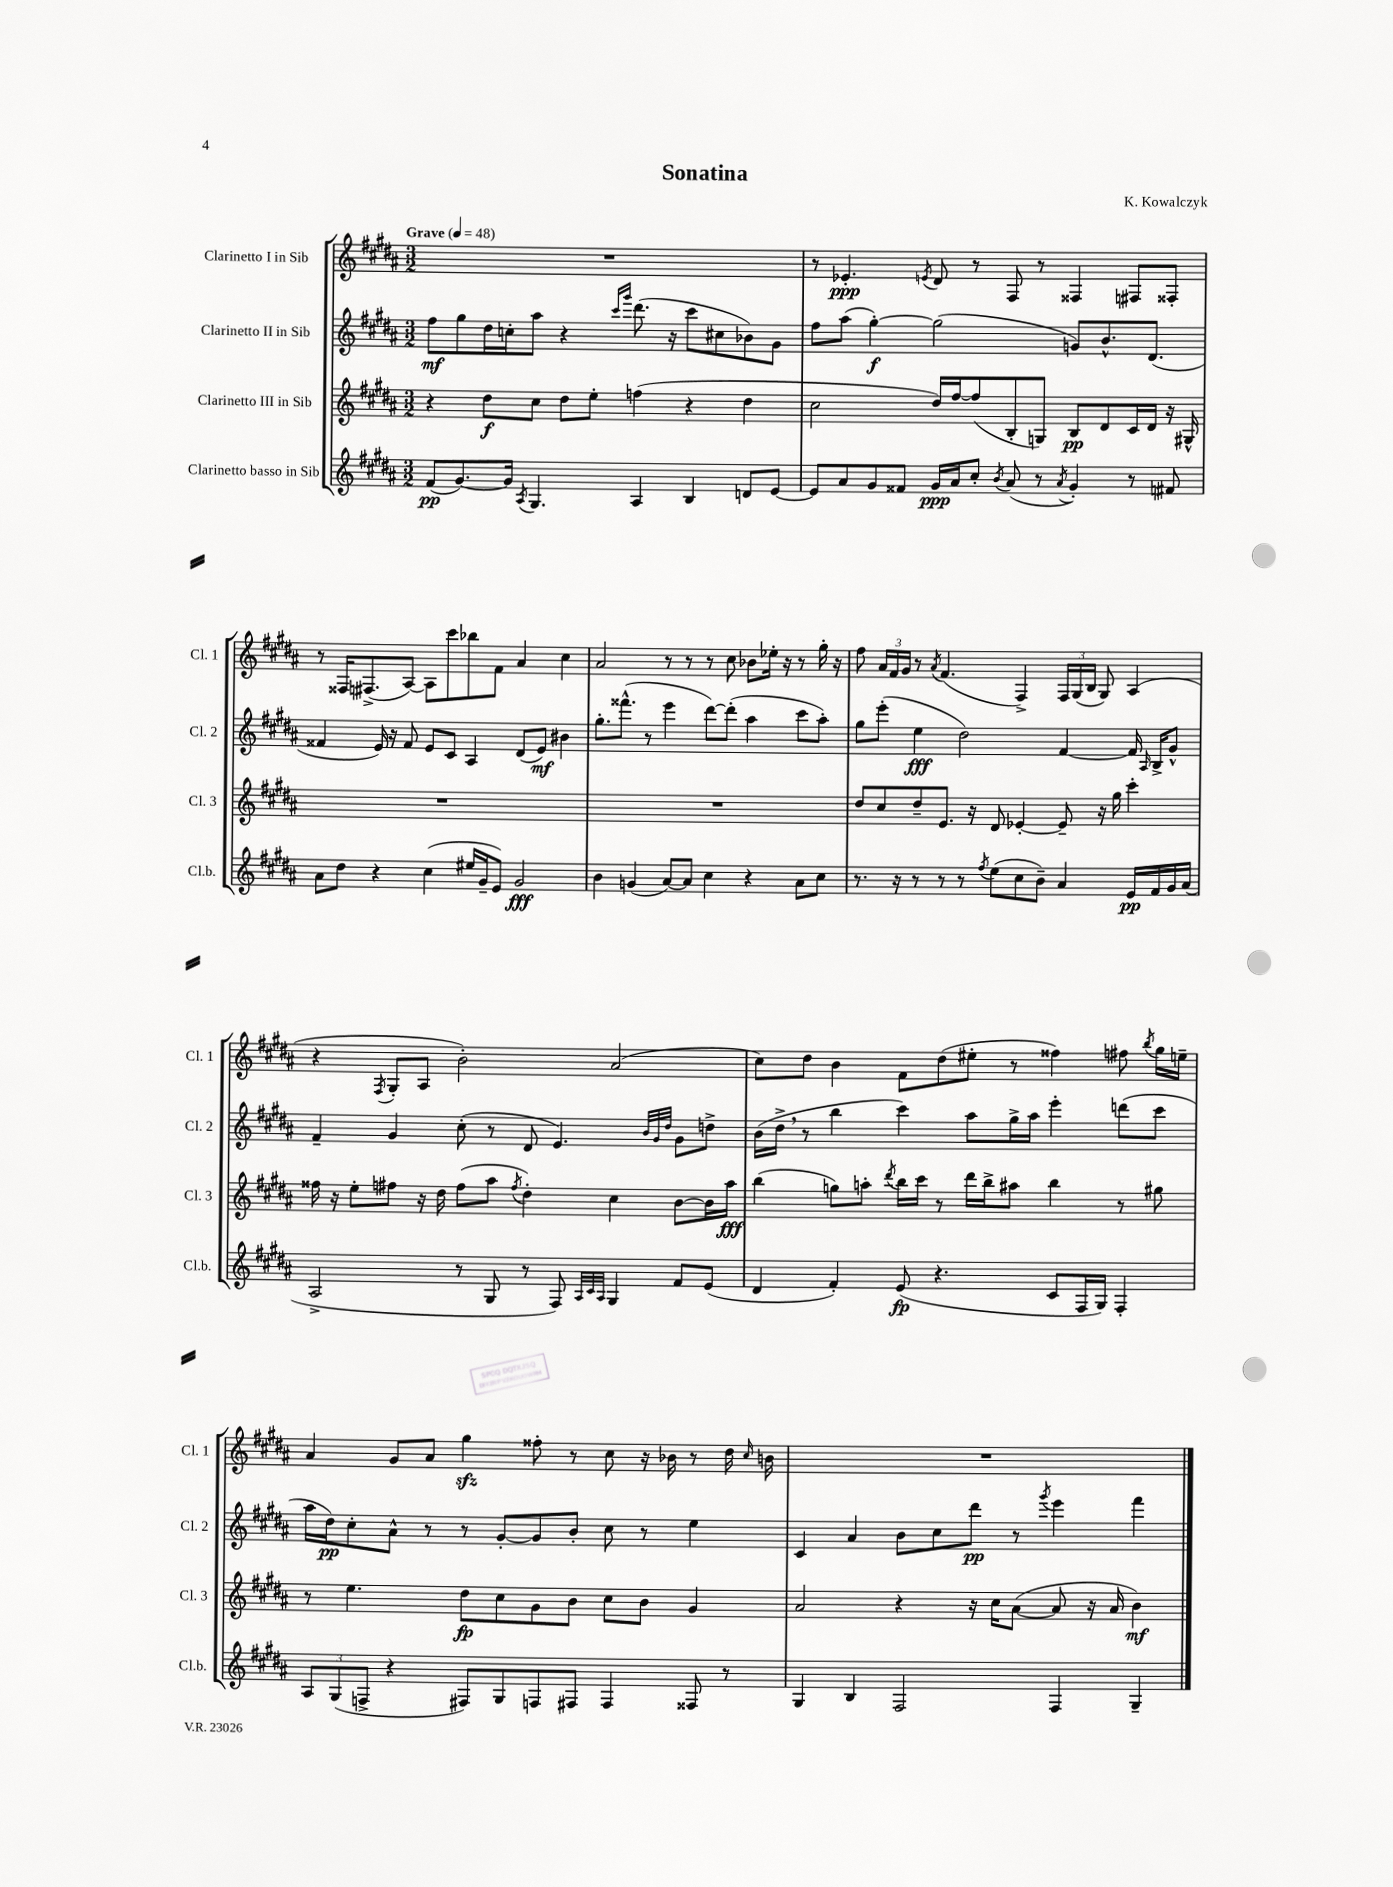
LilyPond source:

\header { title = "Sonatina" composer = "K. Kowalczyk" }
<<
\new StaffGroup <<
\new Staff = "s0" \with { instrumentName = "Clarinetto I in Sib" shortInstrumentName = "Cl. 1" } {
    \clef treble \key b \major \numericTimeSignature \time 3/2 \tempo "Grave" 4 = 48
    \autoBeamOff R1. |
    r8 ees'4.-.\ppp \acciaccatura { e'8 } dis'8 r8 fis8 r8 fisis4 fis8[ fisis8]-. |
    r8 fisis16[ fis8.->( ais8]~) ais8[ cis'''8 bes''8 fis'8] ais'4 cis''4 |
    ais'2 r8 r8 r8 cis''8 bes'8[ ees''16]-. r16 r8 gis''16-. r16 |
    fis''8 \tuplet 3/2 { ais'16[ fis'16 gis'16] } r8 \acciaccatura { ais'8 } fis'4.( fis4->) \tuplet 3/2 { fis16[ gis16( b16] } gis8) ais4( |
    r4 \acciaccatura { fis8 } gis8[-. ais8] b'2-.) ais'2( |
    cis''8[) dis''8] b'4 fis'8[ dis''8( eis''8]-. r8 fisis''4) fis''8 \acciaccatura { b''8 } gis''16[ e''16]-- |
    ais'4 gis'8[ ais'8] gis''4\sfz fisis''8-. r8 cis''8 r16 bes'16 r8 dis''16 \grace { cis''16 } b'16 |
    R1. \bar "|." |
}
\new Staff = "s1" \with { instrumentName = "Clarinetto II in Sib" shortInstrumentName = "Cl. 2" } {
    \clef treble \key b \major \numericTimeSignature \time 3/2
    \autoBeamOff fis''8[\mf gis''8 dis''16 c''16-. ais''8] r4 \grace { cis'''16[ gis'''16] } dis'''8.( r16 cis'''8[ cis''8 bes'8) gis'8] |
    fis''8[ ais''8]( gis''4~-.\f) gis''2( g'8[) b'8.-^ dis'8.]( |
    fisis'4 e'16) r16 fisis'8 e'8[ cis'8] ais4 dis'8[( e'8]\mf) bis'4 |
    gis''8.[-. fisis'''8.]-^( r8 e'''4 dis'''8[~) dis'''8]-.( ais''4 cis'''8[ ais''8]-.) |
    gis''8[ e'''8]-.( e''4\fff dis''2) fis'4~ fis'16 \grace { ais16 } b16[-> gis'8]-^ |
    fis'4-- gis'4 cis''8-.( r8 dis'8 e'4.) \grace { b'32[ gis'32 dis''32] } gis'8[ d''8]-> |
    b'16[( dis''16]-> \breathe r8 b''4 cis'''4) ais''8[ gis''16-> ais''16] e'''4-. d'''8[( cis'''8] |
    ais''16[ dis''16\pp) cis''8-. ais'8]-^ r8 r8 gis'8[~-. gis'8 b'8]-. cis''8 r8 e''4 |
    cis'4 ais'4 b'8[ cis''8 dis'''8]\pp r8 \acciaccatura { gis'''8 } e'''4 fis'''4 \bar "|." |
}
\new Staff = "s2" \with { instrumentName = "Clarinetto III in Sib" shortInstrumentName = "Cl. 3" } {
    \clef treble \key b \major \numericTimeSignature \time 3/2
    \autoBeamOff r4 dis''8[\f cis''8] dis''8[ e''8]-. f''4( r4 dis''4 |
    cis''2 dis''16[) fis''16~ fis''8( b8-. g8]) b8[\pp dis'8 cis'16 dis'16] r16 gis16-^ |
    R1. |
    R1. |
    dis''8[ cis''8 dis''8-- e'8.] r16 dis'8 ees'4~-. ees'8-- r16 gis''16 cis'''4-. |
    fisis''16 r16 e''8[-. fis''8] r16 dis''16 fis''8[( ais''8] \acciaccatura { fis''8 } dis''4-.) cis''4 b'8[~ b'16 ais''16]\fff |
    b''4( g''8[) a''8]-. \acciaccatura { dis'''8 } b''16[ cis'''16] r8 dis'''16[ b''16-> ais''8] b''4 r8 gis''8 |
    r8 e''4. dis''8[\fp cis''8 gis'8 b'8] cis''8[ b'8] gis'4 |
    ais'2 r4 r16 cis''16[ ais'8]~( ais'8 r16 ais'16 b'4\mf) \bar "|." |
}
\new Staff = "s3" \with { instrumentName = "Clarinetto basso in Sib" shortInstrumentName = "Cl.b." } {
    \clef treble \key b \major \numericTimeSignature \time 3/2
    \autoBeamOff fis'8[\pp( gis'8.~) gis'16] \acciaccatura { ais8 } gis4. ais4 b4 d'8[ e'8]~ |
    e'8[ ais'8 gis'8 fisis'8] gis'16[\ppp ais'16 cis''8]-. \acciaccatura { b'8 } ais'8( r8 \acciaccatura { ais'8 } gis'4-.) r8 fis'8 |
    ais'8[ dis''8] r4 cis''4( eis''16[ gis'16-- e'8]) gis'2\fff |
    b'4 g'4( ais'8[~) ais'8] cis''4 r4 ais'8[ cis''8] |
    r8. r16 r8 r8 r8 \acciaccatura { fis''8 } e''8[( cis''8 b'8]--) ais'4 e'16[\pp fis'16 gis'16 ais'16]( |
    ais2-> r8 gis8 r8 fis8) \grace { ais32[ cis'32 ais32] } gis4 fis'8[ e'8]( |
    dis'4 fis'4-.) e'8\fp( r4. cis'8[ fis16 gis16]) fis4-. |
    \tuplet 3/2 { ais8[ gis8( f8]-> } r4 fis8[) gis8 f8 fis8] fis4 fisis8 r8 |
    gis4 b4 fis2 fis4 gis4-- \bar "|." |
}
>>
>>
\layout { \context { \Score \remove "Bar_number_engraver" } }
